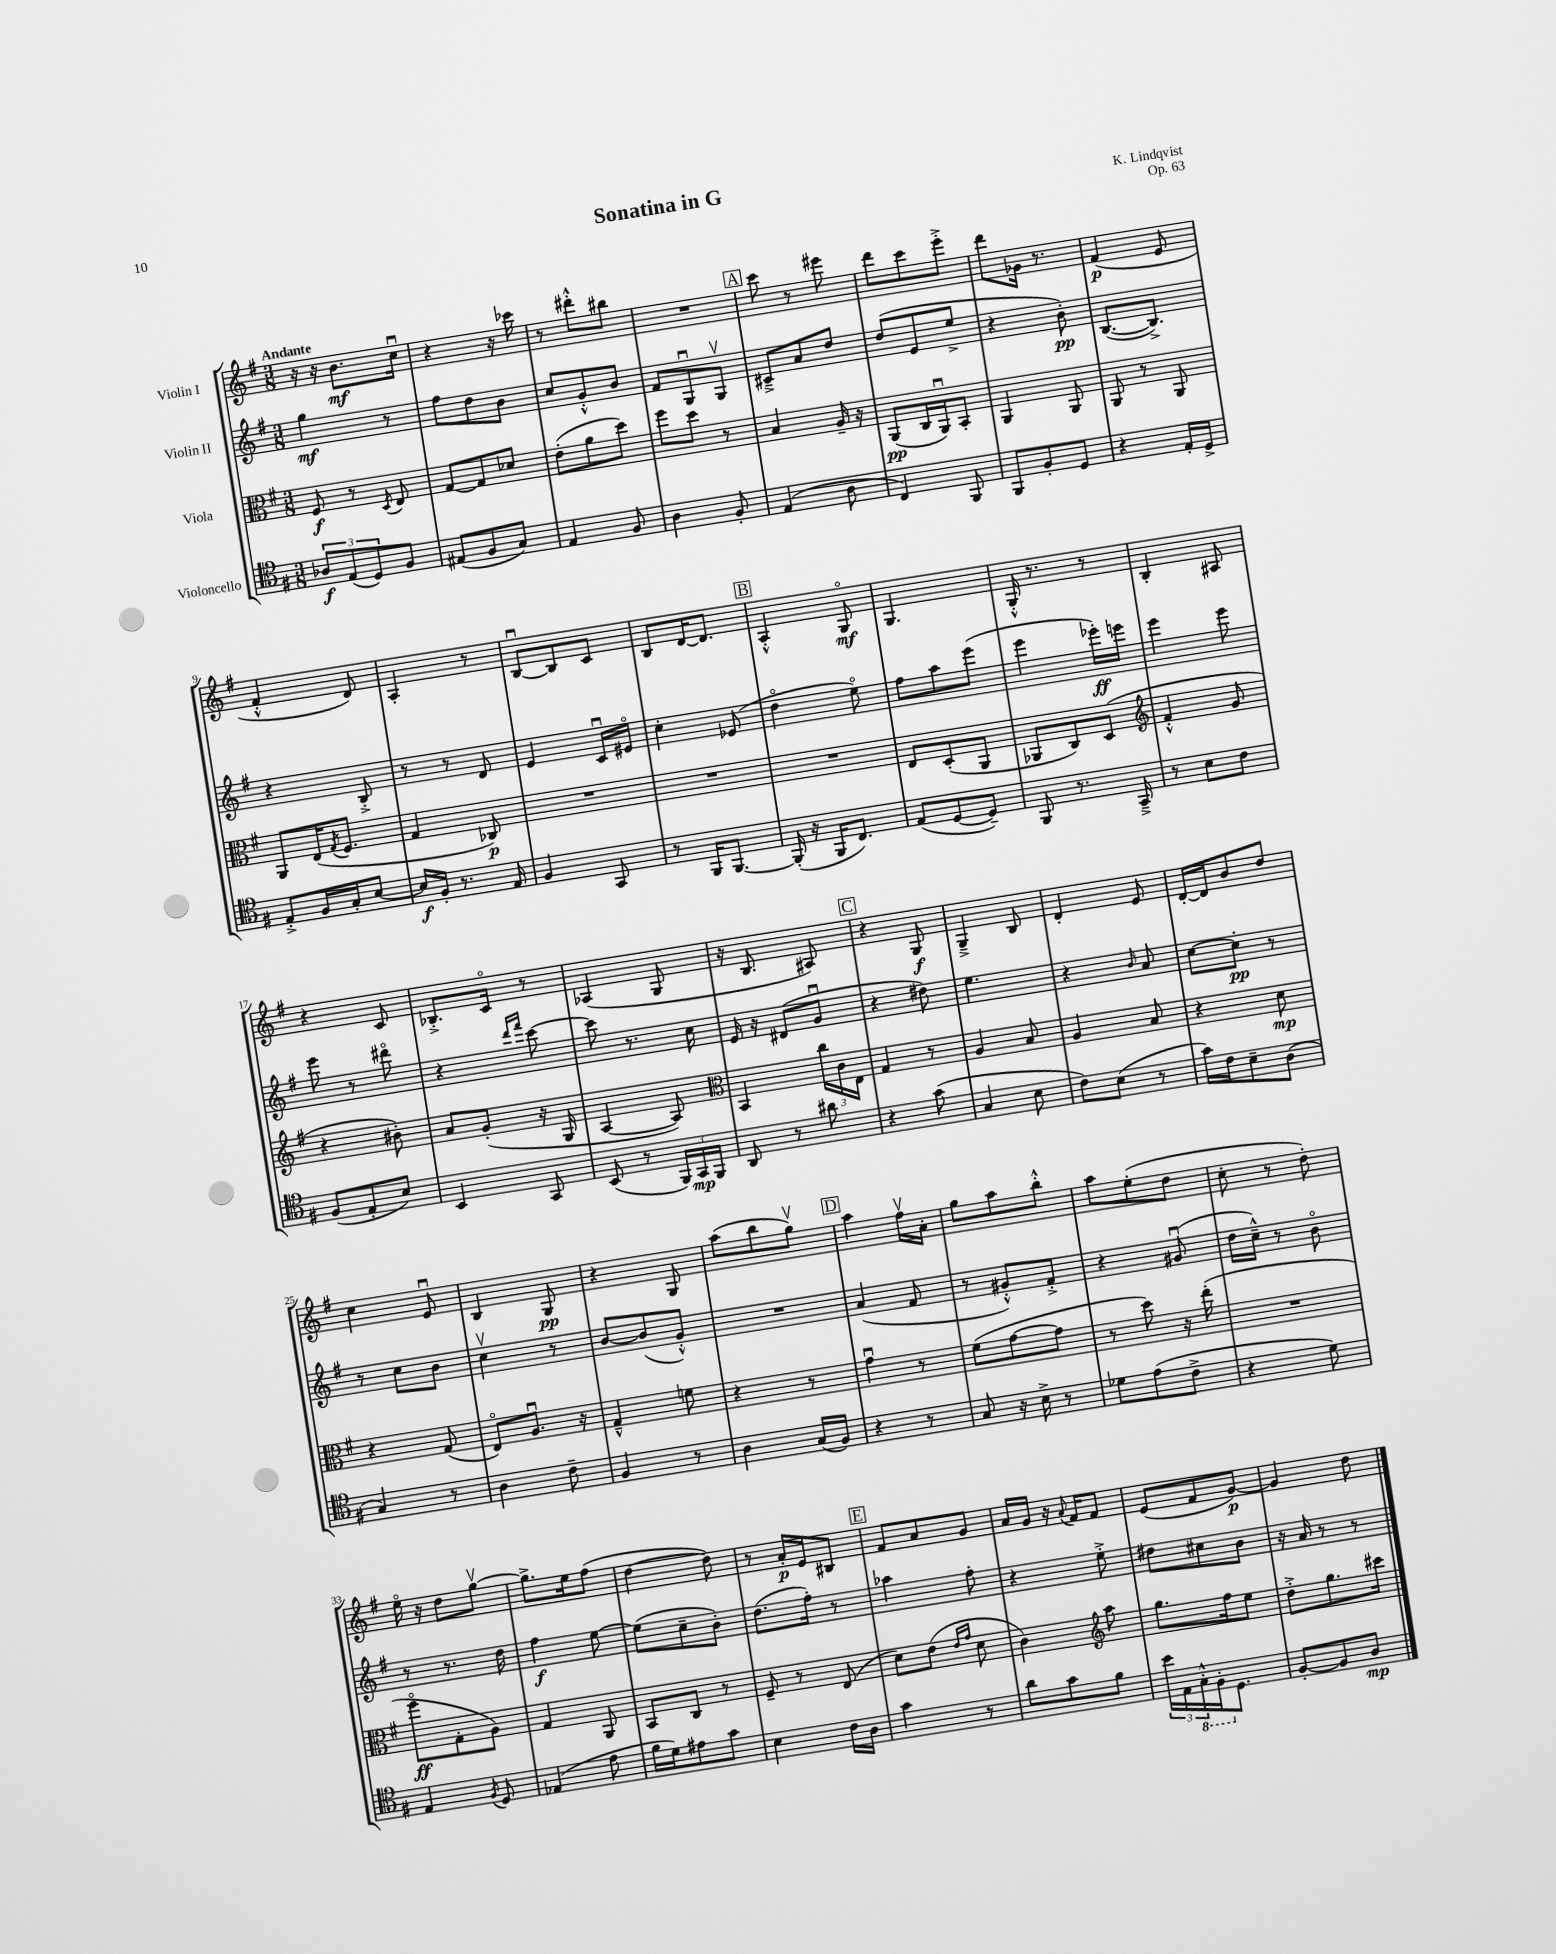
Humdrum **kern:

**kern	**kern	**kern	**kern
*staff4	*staff3	*staff2	*staff1
*clefC4	*clefC3	*clefG2	*clefG2
*k[f#]	*k[f#]	*k[f#]	*k[f#]
*M3/8	*M3/8	*M3/8	*M3/8
12A-	8F#	4gg	16r
.	.	.	16r
(12E	.	.	.
.	8r	.	8.b
12D)	.	.	.
.	8qD	.	.
8F#	8E	8r	.
.	.	.	16ccu
=	=	=	=
(8E#	[8G	8ff#	4r
8F#	8G]	8dd	.
8G)	8d-	8b	16r
.	.	.	16ccc-
=	=	=	=
4E	(8e'	8cc	8r
.	8a	8g'^^	8ddd#'^^
8F#	8dd)	8b	8bb#
=	=	=	=
4A	8ff#	8f#	4.r
.	8dd	8Gu	.
8F#'	8r	8Gv	.
=	=	=	=
(4E	4B	8c#~^	8ccc
.	.	8a	8r
8A	16A~	8dd	8eee#
.	16r	.	.
=	=	=	=
4C)	(8AA	(8dd	8ddd
.	16C	8e	8ccc
.	16AAu)	.	.
8FF#	8BB'	8ee^	8eee'^
=	=	=	=
8FF#	4AA	4r	8ddd
8F#'	.	.	16g-
.	.	.	8.r
8D	8AA	8b')	.
=	=	=	=
4r	8AA	([8.B	(4f#
.	8r	.	.
.	.	8.B^])	.
16E'	8AA	.	8e
16D^	.	.	.
=	=	=	=
8E'^	8AA	4r	4f#'^^
16F#	(16E	.	.
.	8qG	.	.
16G'	8.F#	.	.
[8B	.	8B'^	8d)
=	=	=	=
16B]	4G	8r	4A'
16F#'	.	.	.
8.r	.	8r	.
.	8C-)	8d	8r
16E	.	.	.
=	=	=	=
4F#	4.r	4e	[8Bu
.	.	.	8B]
8GG	.	16cu	8c
.	.	16e#o	.
=	=	=	=
8r	4.r	4cc'	8B
16FF#	.	.	[16d
[8.FF#	.	.	8.d]
.	.	(8e-	.
=	=	=	=
(16FF#']	4.r	4ddo	4A'^^
16r	.	.	.
16FF#	.	.	.
8.C)	.	.	.
.	.	8eeo)	8Go
=	=	=	=
(8E	8E	8ff#	4.G
[8D	(8D'	8aa	.
8D~])	8AA	(8eee	.
=	=	=	=
8FF#	8AA-	4eee	16G'^^
.	.	.	8.r
8.r	8C)	.	.
.	(8D	16eee-')	8r
16GG~^	.	16eee	.
=	=	=	=
*	*clefG2	*	*
8r	4f#'^^	4eee	4B'
8B	.	.	.
8c	8g	8eee	8A#
=	=	=	=
(8F#	4r	8eee	4r
8E'	.	8r	.
8B)	8b#')	8ddd#o	8c
=	=	=	=
4BB	8a	4r	8.B-'^
.	(8g'	.	.
.	.	.	16co
.	.	16qqddd	.
.	.	16qqfff#	.
8GG	16r	[8ccc	8r
.	16G	.	.
=	=	=	=
(8BB	[4A	8ccc]	(4A-
8r	.	8.r	.
24FF#)	8A])	.	8G
24GG	.	.	.
.	.	16cc	.
24FF#	.	.	.
=	=	=	=
*	*clefC3	*	*
8AA	4BB	16e	16r
.	.	16r	8.B
8r	.	(8d#	.
8a#	24cc	8gu	8A#)
.	24c	.	.
.	24E	.	.
=	=	=	=
4r	4G	4r	4r
(8g	8r	8dd#)	8G
=	=	=	=
4G	4A	4.ee	4G~^
8B	8B	.	8B
=	=	=	=
8c)	4A	4r	4d'
(8B	.	.	.
.	.	16qqb	.
8r	8B	8a	8e
=	=	=	=
16g)	4r	[8cc	[16d'
16c	.	.	16d]
8B~	.	8cc']	8b
(8A	8d	8r	8dd
=	=	=	=
4G)	4r	8r	4cc
.	.	8cc	.
8r	(8G	8b	8eu
=	=	=	=
4A	8Eo)	4ccv	4B
.	8.Au	.	.
8c~	.	8r	8G
.	16r	.	.
=	=	=	=
4F#	4G~^^	[8b	4r
.	.	(8b]	.
8r	8f	8g'^^)	8G
=	=	=	=
4A	4r	4.r	(8aa
.	.	.	8bb
(16G	8r	.	8ggv)
16F#)	.	.	.
=	=	=	=
4r	4gu	(4a	4aa
8r	8r	8f#	16ff#v
.	.	.	16a'
=	=	=	=
8G	(8f#	8r	8gg
16r	[8g	8g#'^^)	8aa
16B^	.	.	.
8r	8g]	8f#'^	8bb'^^
=	=	=	=
8d-	8r	4r	8aa
(8e	8dd)	.	(8ee'
8c^	16r	(8g#u	8dd
.	(16ee'	.	.
=	=	=	=
4r	4.r	16dd	8cc'
.	.	16cc~^^)	.
.	.	8r	8r
8d)	.	8bo	8dd')
=	=	=	=
4E	8ff#o	8r	16eeo
.	.	.	16r
.	8G'	8.r	8dd
8qF#	.	.	.
8D	8A)	.	[8ggv
.	.	16dd	.
=	=	=	=
(4E-	4G	4ff#	8.gg^]
.	.	.	16ee
8e	8AA	[8ee	(8ff#
=	=	=	=
16f#	8BB	(8ee]	[4dd
16d)	.	.	.
8e#	8C	8cc~	.
8g	8r	8b')	8dd])
=	=	=	=
4B	8F#~	(8.dd	8r
.	8r	.	16a'
.	.	16ff#')	16e
16c	(8E	8r	8B#
16A	.	.	.
=	=	=	=
4g	8d)	4aa-	8f#
.	(8e	.	8a
.	16qqe	.	.
.	16qqg	.	.
8r	8d	8ff#'	8g
=	=	=	=
8a	4c)	4r	16a
.	.	.	16g
8g	.	.	16r
.	.	.	8qqa
.	.	.	16f#
*	*clefG2	*	*
8f#	8aa	8ee'^	8f#
=	=	=	=
24b	8.gg	8dd#	(8e
24E	.	.	.
24GG'^^	.	.	.
16FF#'	.	8cc#	8f#
8.D	16ff#	.	.
.	8ee	8b	[8g)
=	=	=	=
[8F#'	8dd'^	16r	4g]
.	.	16a	.
8F#]	8.gg	8r	.
8A	.	8r	8dd
.	16ccc#	.	.
==	==	==	==
*-	*-	*-	*-
